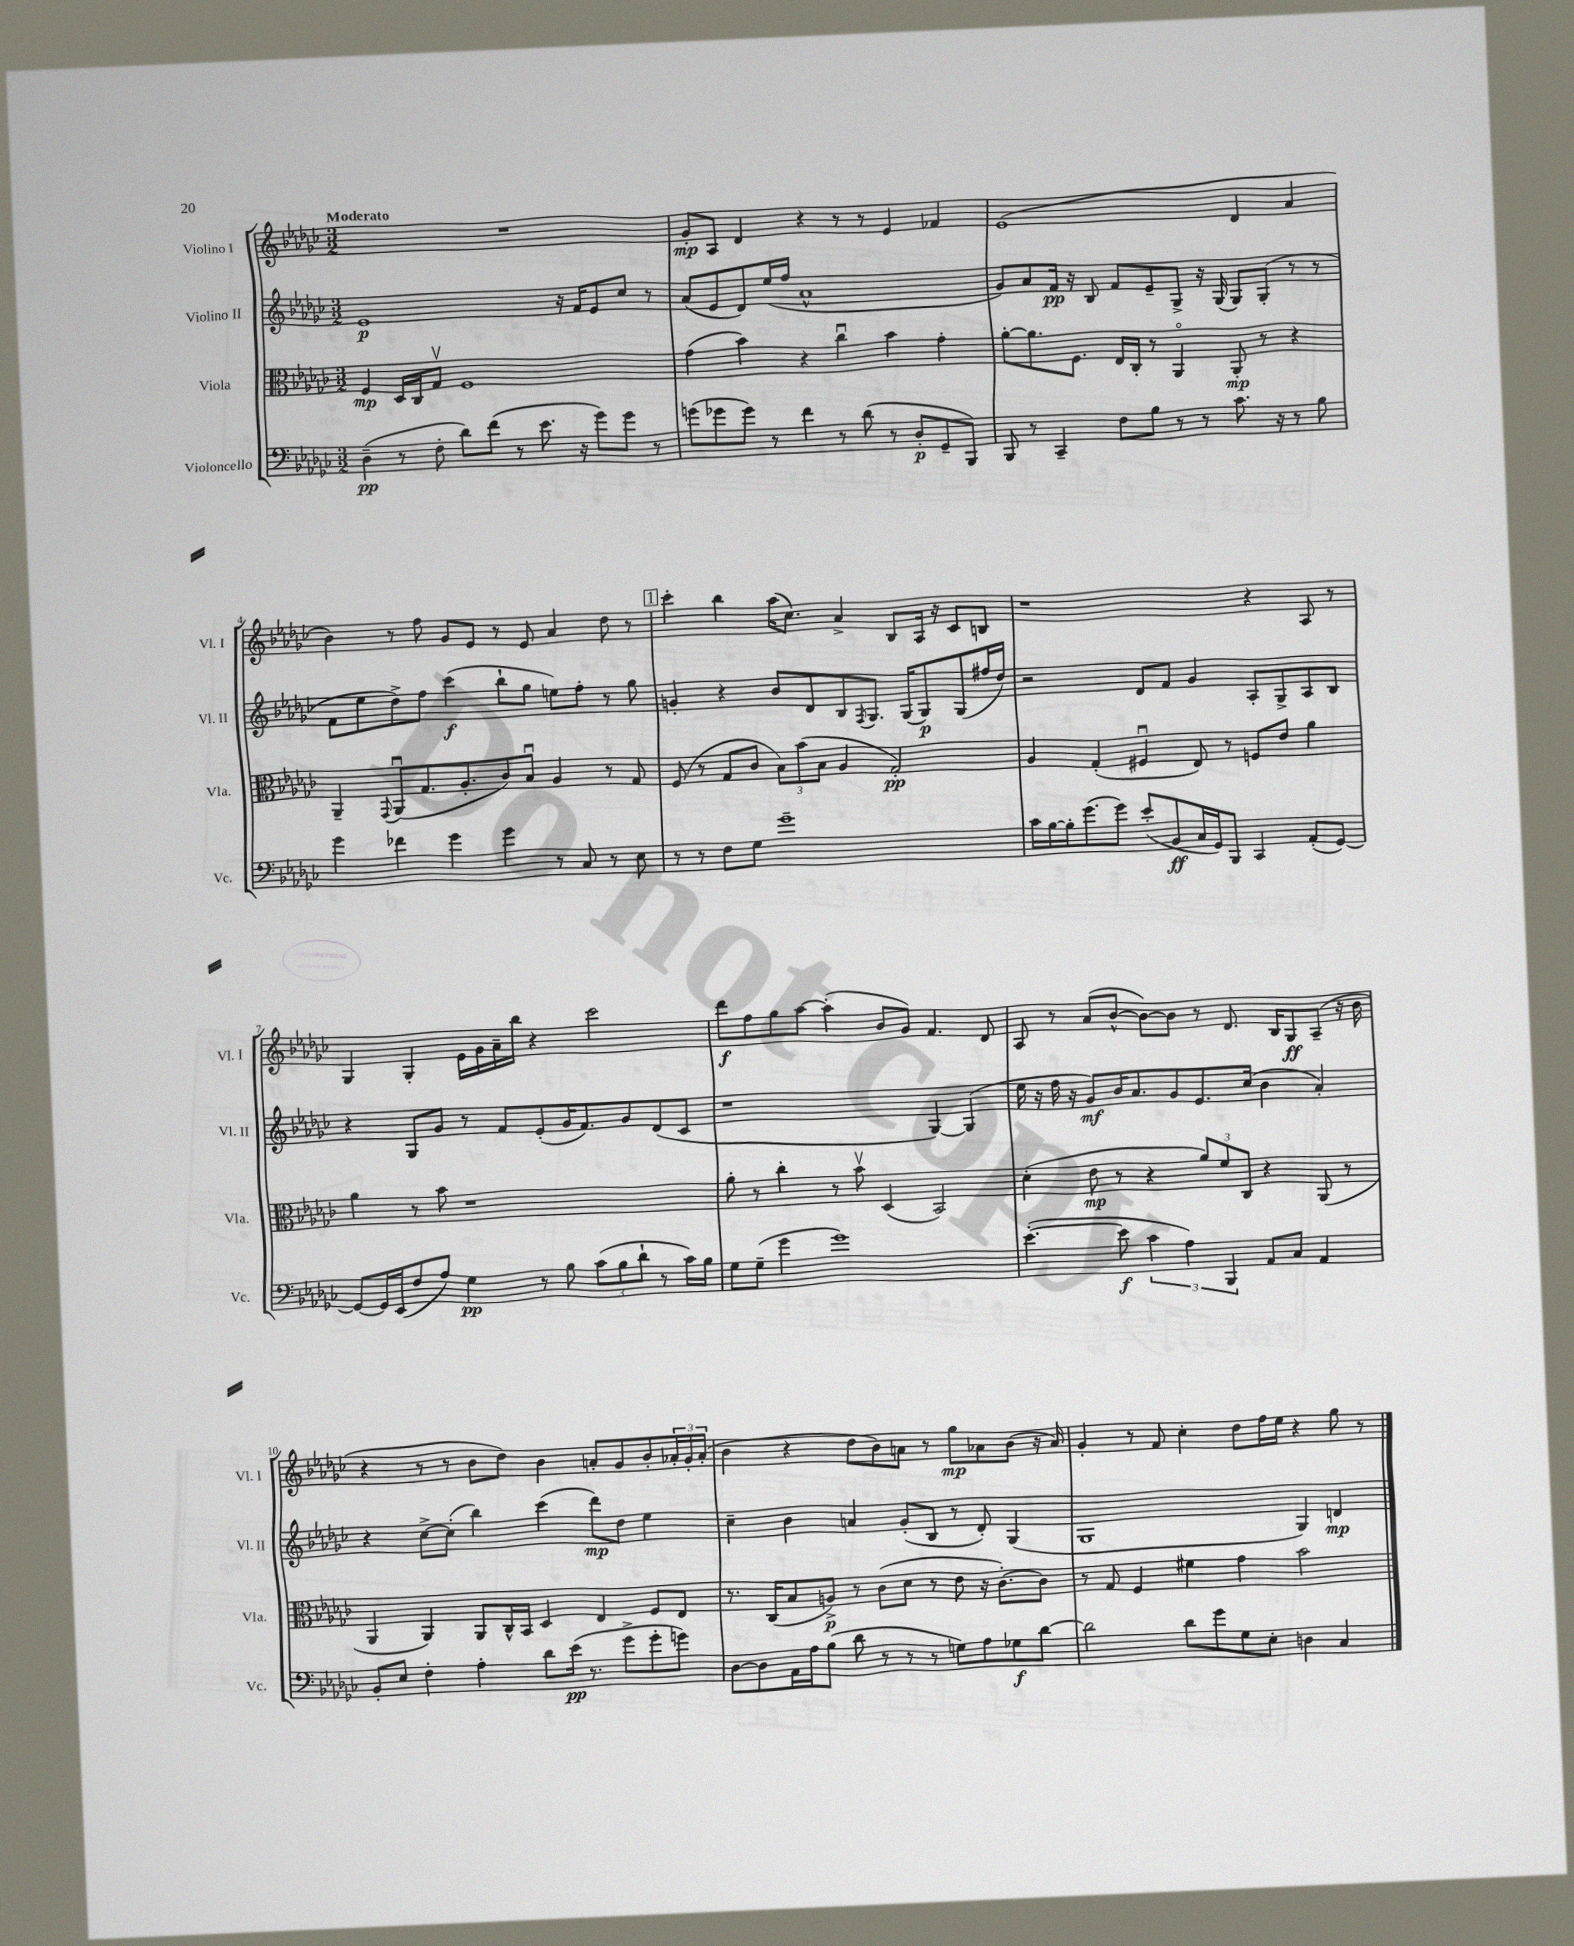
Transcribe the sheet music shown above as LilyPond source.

<<
\new StaffGroup <<
\new Staff = "s0" \with { instrumentName = "Violino I" shortInstrumentName = "Vl. I" } {
    \clef treble \key ges \major \numericTimeSignature \time 3/2 \tempo "Moderato"
    R1. |
    ges'8-.\mp aes8 des'4 r4 r8 r8 ees'4 fes'4 |
    ees'1( des'4 aes'4 |
    bes'4) r8 f''8 ges'8 ees'8 r8 ees'8 aes'4 des''8 r8 |
    \mark \markup { \box "1" } ces'''4-. bes''4 aes''16( ces''8.) aes'4-> bes8 aes16 r16 ces'8 b8 |
    r1 r4 aes8 r8 |
    ges4 ges4-. ees'16 ges'16 aes'16-- bes''16 r4 ces'''2 |
    des'''8\f f''8 ges''8 aes''8~ aes''4-.( bes'8 ges'8) f'4. des'8 |
    aes8 r8 aes'8( bes'8~-^ bes'8~) bes'8 r8 des'8. bes16 ges8\ff aes8--( r16 bes'16 |
    r4 r8 r8 bes'8 des''8) bes'4 a'8-. ges'8 bes'8-. \tuplet 3/2 { aes'16-. ges'16-. aes'16-.( } |
    bes'4 r4 des''8 bes'8) a'8 r8 ges''8\mp aes'8 bes'8( r16 aes'16) |
    ges'4-. r8 f'8 ces''4-. des''8 f''16 ees''16 r4 ges''8 r8 \bar "|." |
}
\new Staff = "s1" \with { instrumentName = "Violino II" shortInstrumentName = "Vl. II" } {
    \clef treble \key ges \major \numericTimeSignature \time 3/2
    ees'1\p r16 f'16 ees'8 ces''8 r8 |
    aes'8( ees'8 des'8) ees''16( f''16 aes'1-^ |
    ges'8) aes'8 f'16\pp r16 bes8 f'8 ees'8-- ges8-> r16 ges16( ges8) ges8-.( r8 r8 |
    f'8 ees''8 des''8->) f''8 ces'''4\f( bes''8-! ges''8 e''8) f''8-. r8 ges''8 |
    \mark \markup { \box "1" } g'4-. r4 bes'8 des'8 bes8 \acciaccatura { f8 } ges8. ges16( ges8\p) ges8( fis''16 des''16) |
    r2 des'8 f'8 ges'4 aes8-. ges8-> aes8 bes8 |
    r4 ges8 ges'8 r8 f'8 ees'8-.( ges'16 f'8.) ges'8 des'8( ces'8 |
    r1 ges4~) ges4( |
    ees''16 r16 f''16 r16 ges'8\mf) bes'16 aes'8. ges'8 ees'8. ces''16( bes'4 aes'4-.) |
    r4 ces''8~-> ces''8-.( bes''4) ces'''4( des'''8\mp) des''8 ees''4 |
    ces''4-- bes'4 a'4 ges'8-.( bes8 r8 des'8-.) ges4( |
    ges1 ges4) d'4\mp \bar "|." |
}
\new Staff = "s2" \with { instrumentName = "Viola" shortInstrumentName = "Vla." } {
    \clef alto \key ges \major \numericTimeSignature \time 3/2
    f4\mp des16 ces16 ges8\upbow f1 |
    ges'4( bes'4) r4 ces''4\downbow bes'4 ges'4-. |
    aes'8~-. aes'8. f8. ees16 ces16-. r8 aes,4\flageolet aes,8-.\mp r8 r4 |
    aes,4-- \appoggiatura { ges,8 } aes,8\downbow( ges8. aes8.-. ces'8) bes8\downbow aes4 r8 ges8 |
    \mark \markup { \box "1" } f8( r8 ges8 ces'8 \tuplet 3/2 { bes8) bes'8( bes8 } aes4 ges2-.\pp) |
    aes4 ges4-.( fis4\downbow ees8) r8 f8 ees'8 aes'4 |
    aes'4 r8 bes'8 r1 |
    aes'8-. r8 ces''4-. r8 bes'8\upbow des4( bes,2) |
    des'4-.( ees'8\mp r8 r4 \tuplet 3/2 { aes'8) f'8 ces8 } r4 aes,8( r8 |
    aes,4 aes,4) aes,8 ces16-^ bes,16 des4 ees4 f8 ees8 |
    r8. ces16( bes8 a8->\p) r8 ces'8( des'8 r8 ees'8 r16 ces'8.~-.) ces'8 |
    r8 ges8 f4 fis'4 ges'4 bes'2 \bar "|." |
}
\new Staff = "s3" \with { instrumentName = "Violoncello" shortInstrumentName = "Vc." } {
    \clef bass \key ges \major \numericTimeSignature \time 3/2
    des4--\pp( r8 f8-. des'8) f'8( r8 ees'8. r16 ges'8) ges'8 r8 |
    g'8( ges'8 ges'8) r8 f'4 r8 des'8( r8 des8-.\p ges,8-- bes,,8) |
    bes,,8 r8 ces,4-- f8 bes8 r8 r8 ces'8. r16 r8 bes8 |
    ges'4 fes'4 ges'4 ges'4 r8 ces8 r8 ees8 |
    \mark \markup { \box "1" } r8 r8 f8 ges8 ges'1-- |
    ces'16 bes16~ bes16-. ges'8.( ges'8) ees'8-.( bes,8\ff ces16 ges,16) bes,,8 ces,4 aes,8-.( ges,8~) |
    ges,8~ ges,16 ees,16( f8 aes8) ges4\pp r8 bes8 \tuplet 3/2 { ces'8( bes8 des'8-! } r8 ces'16) bes16 |
    ges8 ges8--( ges'4 ges'1) |
    ees'4.~-.( ees'8\f \tuplet 3/2 { ces'4 aes4) bes,,4 } aes,8 ces8 aes,4 |
    bes,8-. ees8 f4-. aes4-. des'8 ees'16\pp( r8. ges'8-> ges'8-. g'8) |
    des8~ des8 aes,16 aes16 bes8( des'8 r8 r8 r8 g8) aes8 ges8\f des'8~ |
    des'2 des'8 ges'8 ges8 ees8-. d4 ces4 \bar "|." |
}
>>
>>
